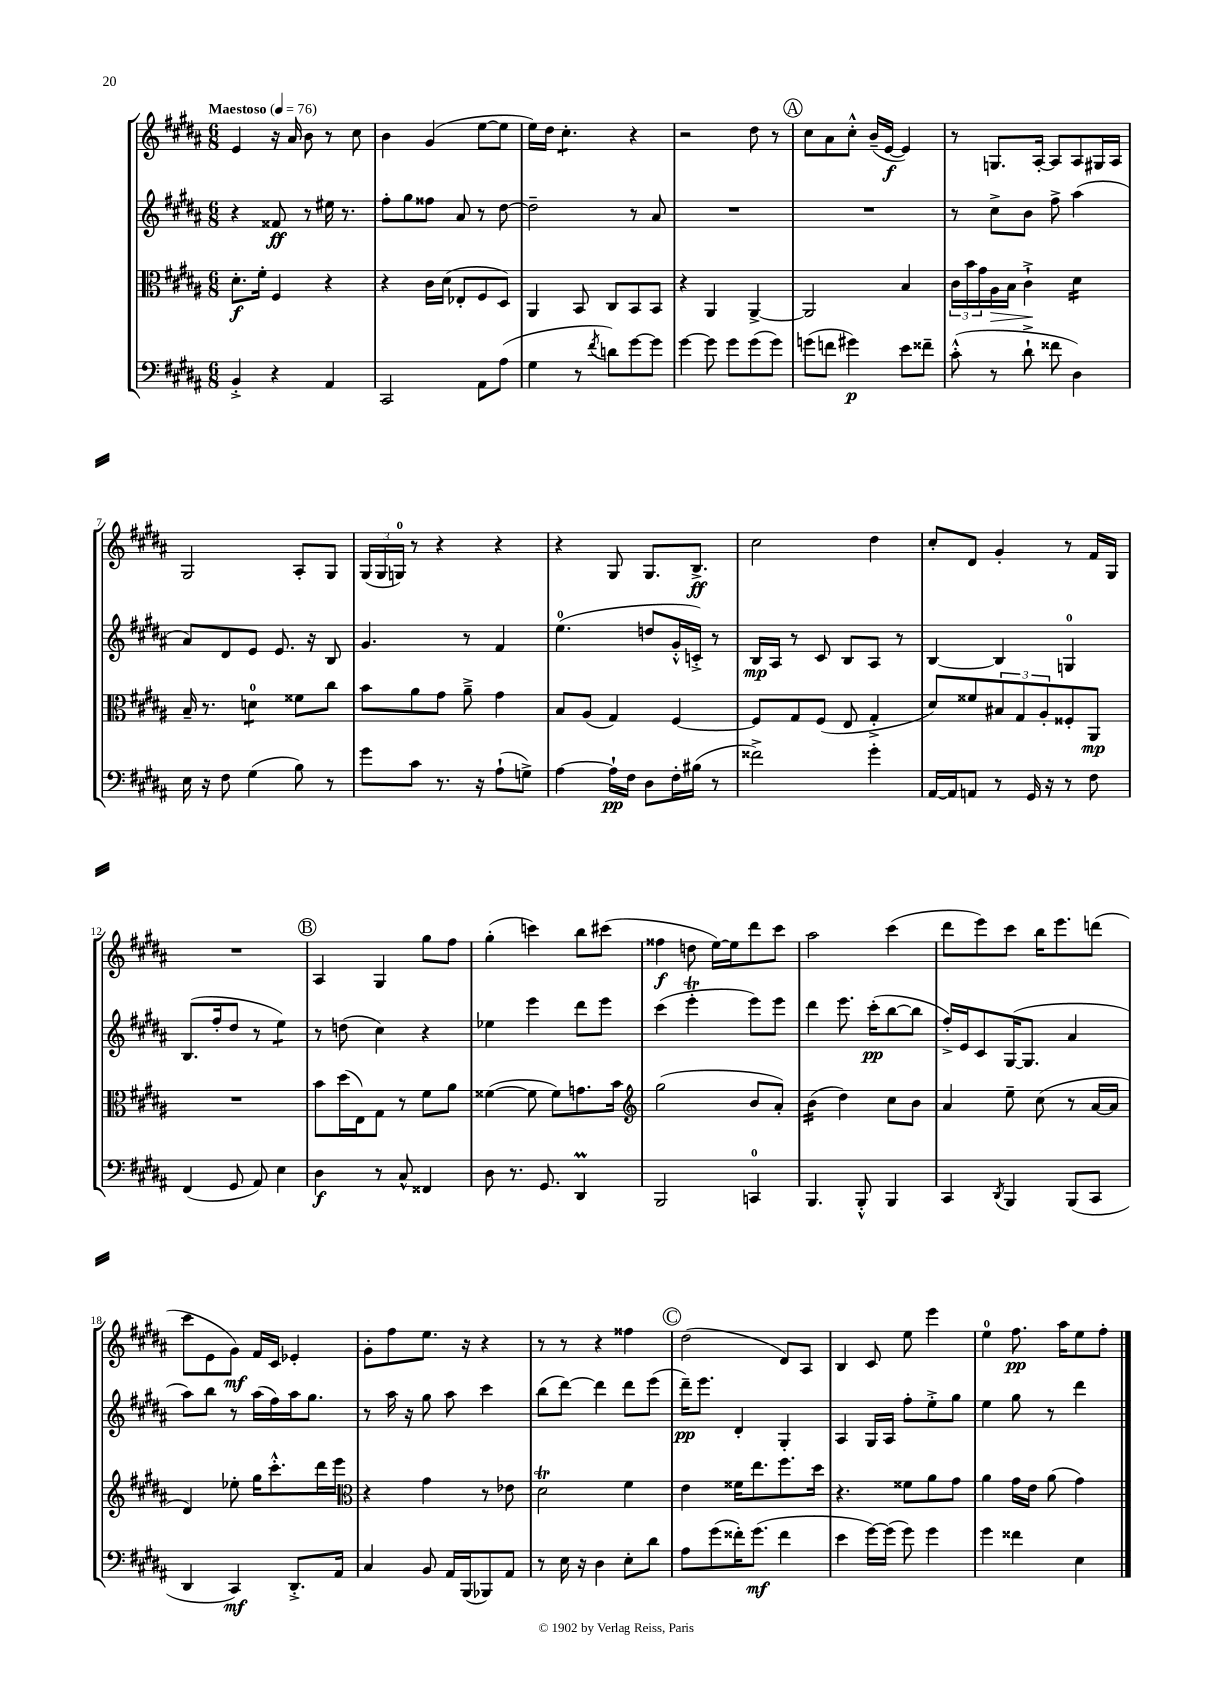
<<
\new StaffGroup <<
\new Staff = "s0" {
    \clef treble \key b \major \numericTimeSignature \time 6/8 \tempo "Maestoso" 4 = 76
    e'4 r16 ais'16 b'8 r8 cis''8 |
    b'4 gis'4( e''8~ e''8 |
    e''16) dis''16 cis''4.:8-. r4 |
    r2 dis''8 r8 |
    \mark \markup { \circle "A" } cis''8 ais'8 cis''8-.-^ b'16--( e'16~\f e'4) |
    r8 g8. ais16~-. ais8 ais8 gis16 ais16 |
    gis2 ais8-. gis8 |
    \tuplet 3/2 { gis16( gis16 g16-0) } r8 r4 r4 |
    r4 gis8 gis8. b8.->\ff |
    cis''2 dis''4 |
    cis''8-. dis'8 gis'4-. r8 fis'16 gis16 |
    R2. |
    \mark \markup { \circle "B" } ais4 gis4 gis''8 fis''8 |
    gis''4-.( c'''4) b''8 cis'''8( |
    fisis''4\f d''8 e''16~) e''16 dis'''8 cis'''8 |
    ais''2 cis'''4( |
    dis'''8 e'''8) cis'''8 b''16 e'''8. d'''8( |
    cis'''8 e'8 gis'8\mf) fis'16 cis'16 ees'4-. |
    gis'8-. fis''8 e''8. r16 r4 |
    r8 r8 r4 fisis''4 |
    \mark \markup { \circle "C" } dis''2( dis'8) ais8 |
    b4 cis'8 e''8 e'''4 |
    e''4-0 fis''8.\pp ais''16 e''8 fis''8-. \bar "|." |
}
\new Staff = "s1" {
    \clef treble \key b \major \numericTimeSignature \time 6/8
    r4 fisis'8\ff r8 eis''16 r8. |
    fis''8-. gis''8 fisis''8 ais'8 r8 dis''8~ |
    dis''2-- r8 ais'8 |
    R2. |
    \mark \markup { \circle "A" } R2. |
    r8 cis''8-> b'8 fis''8-> ais''4( |
    ais'8) dis'8 e'8 e'8. r16 b8 |
    gis'4. r8 fis'4 |
    e''4.-0( d''8 gis'16-.-^ c'16-.->) r8 |
    b16\mp ais16 r8 cis'8 b8 ais8 r8 |
    b4~ b4 g4-0 |
    b8.( fis''16-. dis''8 r8 e''4:8) |
    \mark \markup { \circle "B" } r8 d''8( cis''4) r4 |
    ees''4 e'''4 dis'''8 e'''8 |
    cis'''4( e'''4-.\trill e'''8) e'''8 |
    dis'''4 e'''8. cis'''16-.\pp( b''8~ b''8 |
    fis''16-.->) e'16 cis'8 gis16~( gis8. ais'4 |
    ais''8) b''8 r8 ais''16( fis''16) ais''16 gis''8. |
    r8 ais''16 r16 gis''8 ais''8 cis'''4 |
    b''8( dis'''8~) dis'''4 dis'''8 e'''8( |
    \mark \markup { \circle "C" } dis'''16--\pp) e'''8. dis'4-. gis4-. |
    ais4 gis16 ais16 fis''8-. e''8-.-> gis''8 |
    e''4 gis''8 r8 dis'''4 \bar "|." |
}
\new Staff = "s2" {
    \clef alto \key b \major \numericTimeSignature \time 6/8
    dis'8.-.\f fis'16-. fis4 r4 |
    r4 cis'16 dis'16( ees8-. fis8 dis8) |
    ais,4 b,8 cis8 b,8 b,8 |
    r4 ais,4 ais,4~-> |
    \mark \markup { \circle "A" } ais,2 b4 |
    \tuplet 3/2 { cis'16 b'16 gis'16 } ais16\> b16 cis'4-!->\! dis'4:16 |
    b16-- r8. d'4:8-0 fisis'8 cis''8 |
    b'8 ais'8 gis'8 ais'8---> gis'4 |
    b8 ais8( gis4) fis4~ |
    fis8 gis8 fis8( e8 gis4-.-> |
    dis'8) fisis'8 \tuplet 3/2 { bis8 gis8 ais8-. } fisis8-. ais,8\mp |
    R2. |
    \mark \markup { \circle "B" } b'8 dis''16( e16) gis8 r8 fis'8 ais'8 |
    fisis'4~( fisis'8 fisis'8) g'8. b'16 |
    \clef treble gis''2( b'8 ais'8-.) |
    b'4:16( dis''4) cis''8 b'8 |
    ais'4 e''8-- cis''8( r8 ais'16~ ais'16 |
    dis'4) ees''8-. gis''16 cis'''8.-.-^ dis'''16 e'''16 |
    \clef alto r4 gis'4 r8 ees'8 |
    dis'2\trill fis'4 |
    \mark \markup { \circle "C" } e'4 fisis'16 e''8. fis''8. dis''16 |
    r4. fisis'8 ais'8 gis'8 |
    ais'4 gis'16 e'16 ais'8( gis'4) \bar "|." |
}
\new Staff = "s3" {
    \clef bass \key b \major \numericTimeSignature \time 6/8
    b,4-.-> r4 ais,4 |
    cis,2 ais,8 ais8( |
    gis4 r8 \acciaccatura { fis'8 } d'8) gis'8~ gis'8 |
    gis'4~ gis'8 gis'8 gis'8( gis'8) |
    \mark \markup { \circle "A" } g'8( f'8 gis'4\p) e'8 fisis'8-- |
    cis'8-.-^( r8 dis'8-!-> fisis'8 dis4) |
    e16 r16 fis8 gis4( b8) r8 |
    gis'8 cis'8 r8. r16 ais8-!( g8->) |
    ais4~ ais16-!\pp fis16 dis8 fis16-. bis16( r8 |
    fisis'2->) gis'4-. |
    ais,16~ ais,16 a,8 r8 gis,16 r16 r8 fis8 |
    fis,4( gis,8 ais,8) e4 |
    \mark \markup { \circle "B" } dis4\f r8 cis8-^ fisis,4 |
    dis8 r8. gis,8. dis,4\prall |
    b,,2 c,4-0 |
    b,,4. b,,8-.-^ b,,4 |
    cis,4 \acciaccatura { dis,8 } b,,4 b,,8( cis,8 |
    dis,4 cis,4\mf) dis,8.-.-> ais,16 |
    cis4 b,8 ais,16 b,,16( bes,,8) ais,8 |
    r8 e16 r16 dis4 e8-. dis'8 |
    \mark \markup { \circle "C" } ais8 gis'8( fisis'16-.) gis'8.\mf( fisis'4 |
    e'4 gis'16~) gis'16( gis'8) gis'4 |
    gis'4 fisis'4 e4 \bar "|." |
}
>>
>>
